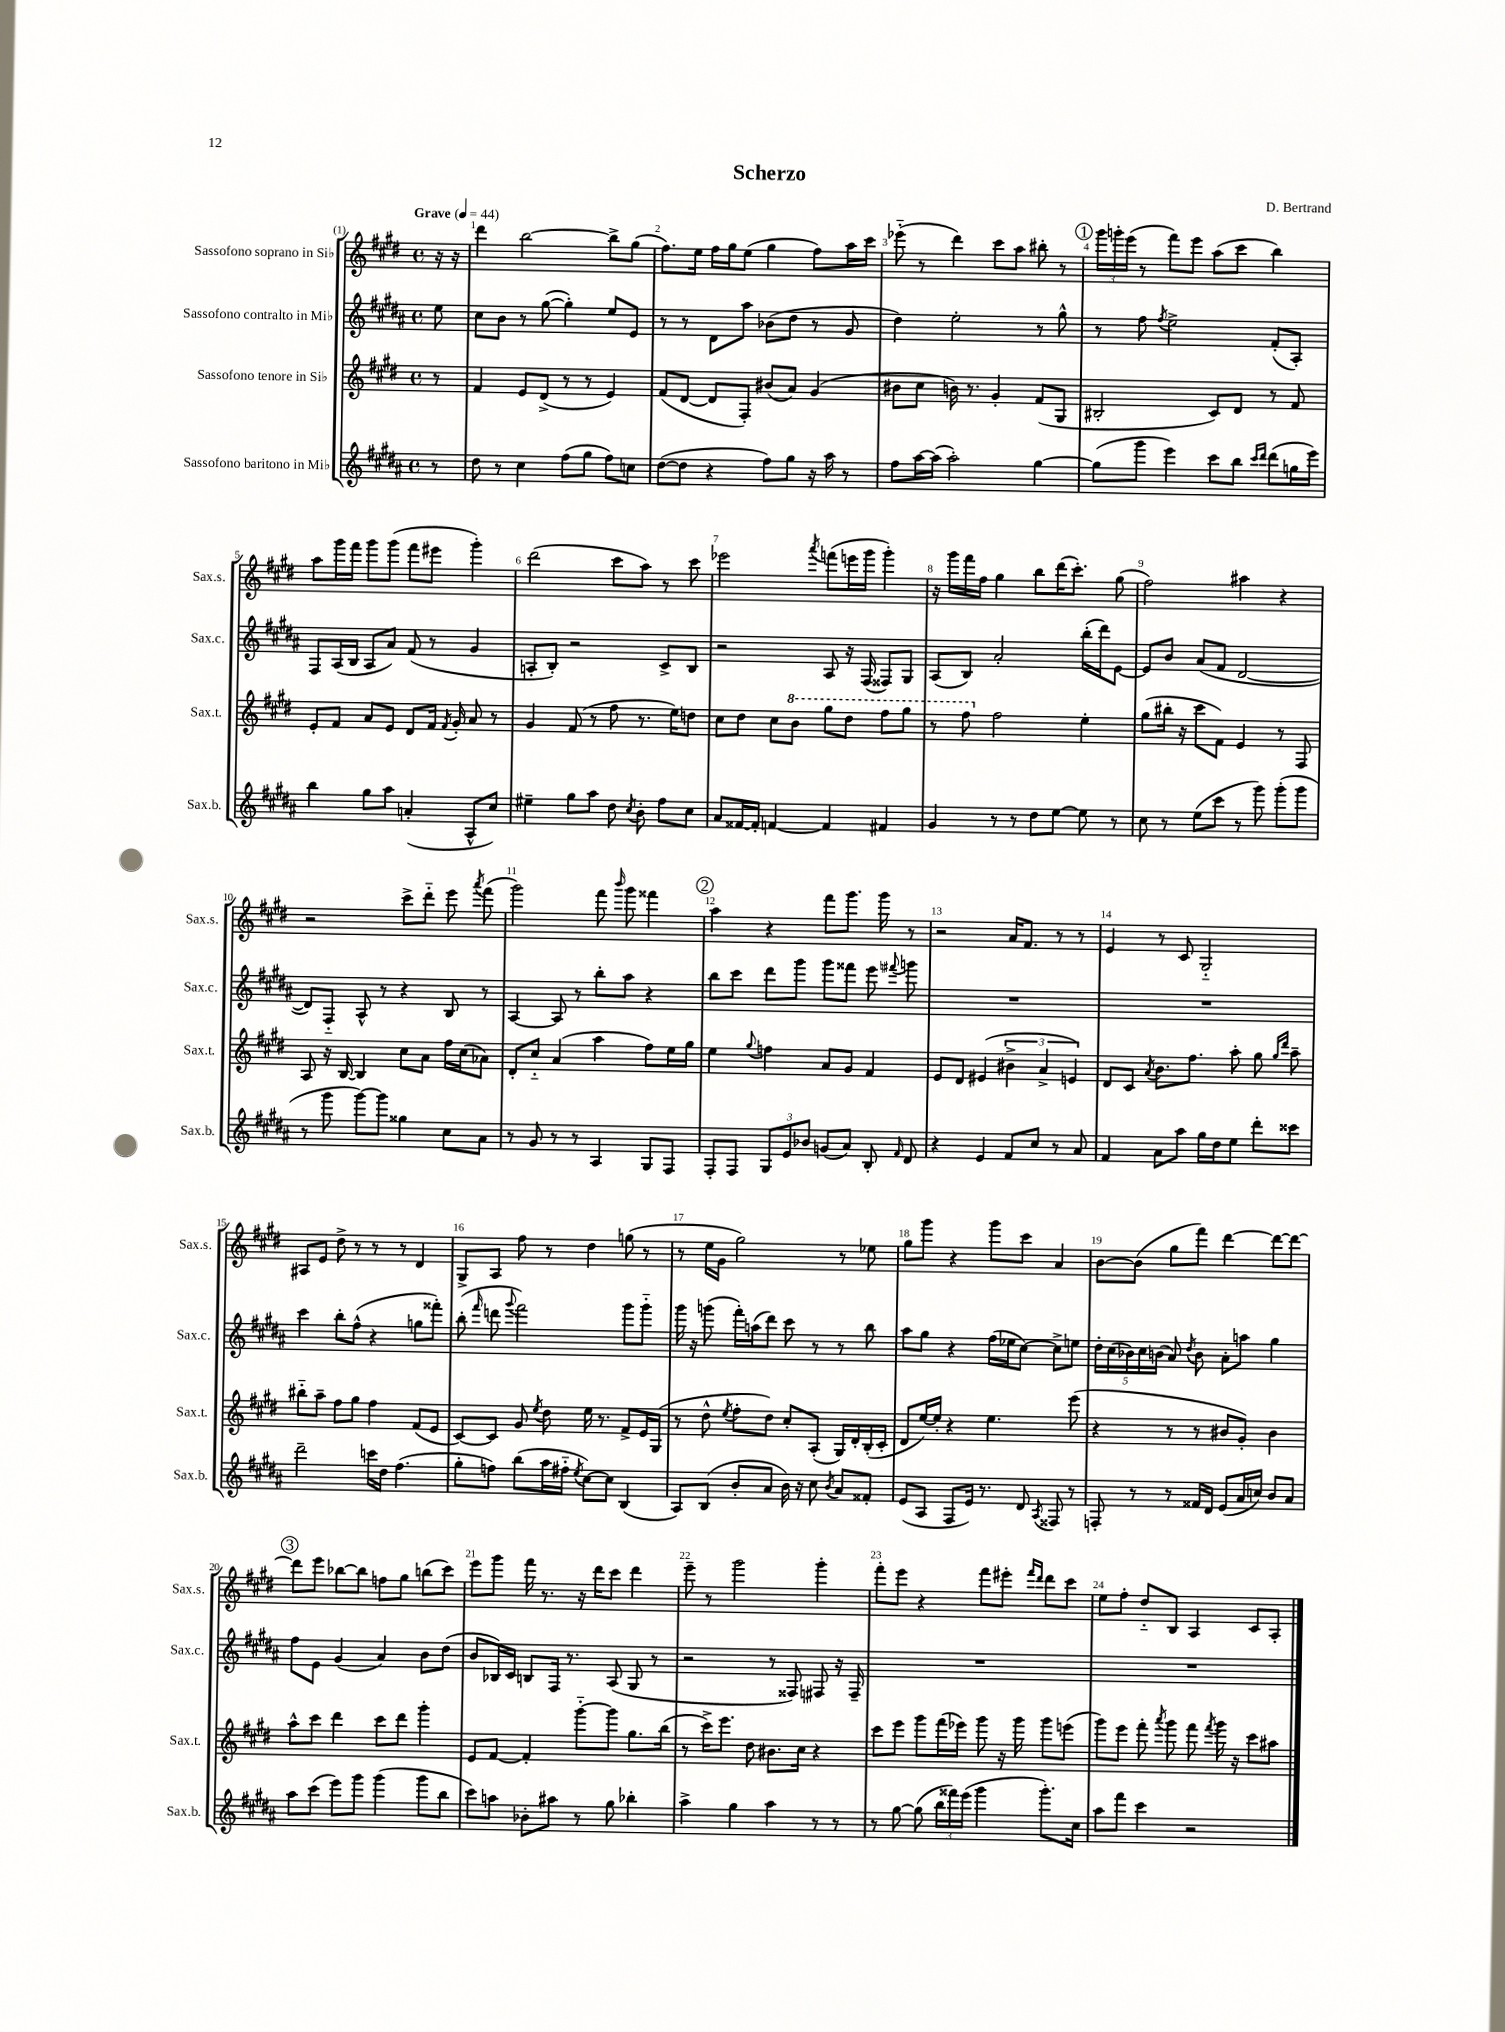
\header { title = "Scherzo" composer = "D. Bertrand" }
<<
\new StaffGroup <<
\new Staff = "s0" \with { instrumentName = "Sassofono soprano in Sib" shortInstrumentName = "Sax.s." } {
    \clef treble \key e \major \defaultTimeSignature \time 4/4 \partial 8 \tempo "Grave" 4 = 44
    \autoBeamOff r16 r16 |
    dis'''4 b''2~ b''8[-> gis''8]( |
    fis''8.[) e''16] fis''16[ gis''16 e''8]( gis''4 fis''8[) a''16 cis'''16] |
    ees'''8-_( r8 dis'''4) cis'''8[ a''8] bis''8-. r8 |
    \mark \markup { \circle "1" } \tuplet 3/2 { gis'''16[ g'''16-. e'''16]( } r8 fis'''8[) e'''8] a''8[( cis'''8] b''4) |
    a''8[ gis'''16 fis'''16] gis'''8[ gis'''8]( fis'''8[ eis'''8] gis'''4-.) |
    dis'''2( cis'''8[ a''8]) r8 cis'''8 |
    ees'''2 \acciaccatura { a'''8 } f'''8[( e'''16 gis'''16] gis'''4-.) |
    r16 gis'''16[ fis'''16 fis''16] gis''4 b''8[ dis'''16( cis'''8.]-.) gis''8( |
    fis''2) ais''4 r4 |
    r2 cis'''8[-> dis'''8]-_ e'''8 \acciaccatura { a'''8 } fis'''8( |
    gis'''2) fis'''8 \grace { b'''16 } gis'''8 fisis'''4 |
    \mark \markup { \circle "2" } a''4 r4 fis'''8[ gis'''8.] gis'''16 r8 |
    r2 a'16[ fis'8.] r8 r8 |
    e'4 r8 cis'8 gis2-_ |
    ais8[ e'8] dis''8-> r8 r8 r8 dis'4 |
    gis8[-> a8] fis''8 r8 dis''4 g''8( r8 |
    r8 e''16[ gis'16] gis''2) r8 ees''8 |
    gis''8[ gis'''8] r4 gis'''8[ cis'''8] a'4 |
    b'8[~ b'8]( gis''8[ fis'''8]) dis'''4~ dis'''8[~ dis'''8]~ |
    \mark \markup { \circle "3" } dis'''8[ e'''8] bes''8[~ bes''8] f''8[ gis''8] b''8[( cis'''8]) |
    e'''8[ gis'''8] fis'''16 r8. r16 dis'''16[ cis'''8] dis'''4 |
    e'''8-- r8 gis'''2 gis'''4-. |
    fis'''8[-. e'''8] r4 fis'''8[ eis'''8]-. \grace { fis'''16[ dis'''16] } dis'''8[ cis'''8] |
    e''8[ fis''8]-. dis''8[-_ b8] a4 cis'8[ a8]-. \bar "|." |
}
\new Staff = "s1" \with { instrumentName = "Sassofono contralto in Mib" shortInstrumentName = "Sax.c." } {
    \clef treble \key b \major \defaultTimeSignature \time 4/4 \partial 8
    \autoBeamOff e''8 |
    cis''8[ b'8] r8 gis''8~( gis''4-.) e''8[ e'8] |
    r8 r8 dis'8[ ais''8] bes'8[( dis''8] r8 gis'8 |
    dis''4) e''2-. r8 gis''8-^ |
    \mark \markup { \circle "1" } r8 fis''8 \acciaccatura { fis''8 } e''2-> fis'8[-.( ais8]-.) |
    fis8[ ais16( b16] ais8[ ais'8]) fis'8( r8 gis'4 |
    a8[-. b8]-.) r2 cis'8[-> b8] |
    r2 ais8 r16 fis16( fisis8[) gis8] |
    ais8[( b8]) ais'2-. b''16[-.( dis'''16) e'8]~ |
    e'8[ b'8] ais'8[( fis'8] dis'2~ |
    dis'8[) fis8]-_ ais8-^ r8 r4 b8 r8 |
    ais4~ ais8 r8 b''8[-. ais''8] r4 |
    \mark \markup { \circle "2" } b''8[ cis'''8] dis'''8[ gis'''8] gis'''8[ fisis'''8] e'''8 \appoggiatura { fis'''8 } g'''8 |
    R1 |
    R1 |
    cis'''4 b''8[-. fis''8]-^( r4 g''8[ fisis'''8]-.) |
    b''8-.( \grace { fis'''16 } d'''8 \appoggiatura { gis'''8 } fis'''2) gis'''8[ gis'''8]-_ |
    gis'''16 r16 g'''8( fis'''16[-.) a''16( dis'''8]) cis'''8 r8 r8 b''8 |
    ais''8[ gis''8] r4 fis''16[( ees''16 cis''8]~) cis''8[-> e''8] |
    \tuplet 5/4 { dis''16[-. cis''16( bes'16) cis''16 b'16]( } ais'8) \acciaccatura { dis''8 } b'8 ais'8[-. a''8] gis''4 |
    \mark \markup { \circle "3" } fis''8[ e'8] gis'4( ais'4) b'8[ dis''8]( |
    b'8[ bes16) cis'16] b8[ fis16] r8. ais8( gis8 r8 |
    r2 r8 fisis8) fis8 r16 fis16-- |
    R1 |
    R1 \bar "|." |
}
\new Staff = "s2" \with { instrumentName = "Sassofono tenore in Sib" shortInstrumentName = "Sax.t." } {
    \clef treble \key e \major \defaultTimeSignature \time 4/4 \partial 8
    \autoBeamOff r8 |
    fis'4 e'8[ dis'8]->( r8 r8 e'4) |
    fis'8[( dis'8]~ dis'8[ fis8]-.) bis'8[( a'8]) gis'4( |
    bis'8[ cis''8] b'16) r8. gis'4-. fis'8[( gis8] |
    \mark \markup { \circle "1" } bis2-. cis'8[) dis'8] r8 fis'8 |
    e'8[-. fis'8] a'8[ e'8] dis'8[ fis'16] \acciaccatura { fis'8 } gis'16-. a'8 r8 |
    gis'4 fis'8( r8 fis''8 r8. e''16[) d''8] |
    cis''8[ dis''8] cis''8[ \ottava #1 b''8] gis'''8[ dis'''8] fis'''8[ gis'''8] |
    r8 fis'''8 \ottava #0 fis''2 e''4-. |
    gis''8[( bis''16]-. r16 cis'''8[ fis'8]) e'4 r8 fis8 |
    a8 r16 b16~ b4 cis''8[ a'8] fis''16[ cis''16( aes'8]) |
    dis'8[-. cis''8]-_ a'4( a''4 fis''8[) e''16 gis''16] |
    \mark \markup { \circle "2" } e''4 \appoggiatura { gis''8 } f''4 a'8[ gis'8] fis'4 |
    e'8[ dis'8] eis'4( \tuplet 3/2 { bis'4-> a'4-> e'4) } |
    dis'8[ cis'8] \acciaccatura { a'8 } b'8.[ fis''8.] a''8-. gis''8 \grace { gis''16[ dis'''16] } a''8-- |
    bis''8[-_ a''8]-- fis''8[ gis''8] fis''4 fis'8[( e'8] |
    cis'8[~) cis'8] gis'8 \acciaccatura { e''8 } dis''8 e''16 r8. fis'8[-> e'16 gis16]( |
    r8 dis''8-^ \acciaccatura { e''8 } fis''8[-. dis''8]) cis''8[-. a8]-.( gis16[) dis'16-. b16-.( cis'16]-. |
    dis'8[ e''16~) e''16]-. r4 e''4. e'''8( |
    r4 r8 r8 bis'8[ gis'8]-.) bis'4 |
    \mark \markup { \circle "3" } a''8[-^ cis'''8] dis'''4 cis'''8[ dis'''8] gis'''4-. |
    e'8[ fis'8]~ fis'4-. gis'''8[~-_ gis'''8] gis''8.[ b''16]( |
    r8 cis'''16[->) e'''8.] dis''8 bis'8.[ cis''16] r4 |
    cis'''8[ e'''8] gis'''8[ fis'''16( ees'''16]) gis'''8 r16 gis'''16 gis'''8[ e'''8]( |
    gis'''8[) e'''8] fis'''8-. \acciaccatura { a'''8 } gis'''8 fis'''8 \acciaccatura { fis'''8 } gis'''16 r16 cis'''8[ ais''8] \bar "|." |
}
\new Staff = "s3" \with { instrumentName = "Sassofono baritono in Mib" shortInstrumentName = "Sax.b." } {
    \clef treble \key b \major \defaultTimeSignature \time 4/4 \partial 8
    \autoBeamOff r8 |
    dis''8 r8 cis''4 fis''8[( gis''8] fis''8[) c''8] |
    dis''8[~( dis''8] r4 fis''8[) gis''8] r16 ais''16 r8 |
    fis''8[ ais''16~ ais''16]( ais''2-.) gis''4~ |
    \mark \markup { \circle "1" } gis''8[( gis'''8] e'''4) cis'''8[ b''8] \grace { cis'''16[ dis'''16] } dis'''8[( g''16 e'''16]) |
    b''4 gis''8[ ais''8] a'4-.( ais8[-^ cis''8]) |
    eis''4-- gis''8[ ais''8] dis''8 \acciaccatura { cis''8 } b'8-. fis''8[ cis''8] |
    ais'8[ fisis'16~ fisis'16]-. f'4~ f'4 fis'4 |
    gis'4 r8 r8 dis''8[ e''8]~ e''8 r8 |
    cis''8 r8 e''8[( cis'''8] r8 gis'''8) gis'''8[-.( gis'''8] |
    r8 gis'''8 gis'''8[~) gis'''8] gisis''4 cis''8[ ais'8] |
    r8 gis'8 r8 r8 ais4 gis8[ fis8] |
    \mark \markup { \circle "2" } fis8[-. fis8] \tuplet 3/2 { gis8[ e'8 bes'8] } g'8[( ais'8]) b8-. \grace { fis'16 } dis'8 |
    r4 e'4 fis'8[ cis''8] r8 ais'8 |
    fis'4 ais'8[ ais''8] gis''16[ dis''16 e''8] dis'''8[-. cisis'''8] |
    dis'''2-- c'''16[ dis''16] fis''4.( |
    gis''8[-. f''8]) b''8[( ais''16 fis''16]-_ \acciaccatura { e''8 } cis''8[~) cis''8] b4( |
    ais8[) b8]( b'8[-. ais'8] b'16) r16 cis''8 \acciaccatura { b'8 } ais'8[ fisis'8]-. |
    e'8[( ais8] fis8[ e'16]) r8. dis'8 \acciaccatura { ais8 } fisis8 r8 |
    f8-. r8 r8 fisis'16[ dis'16] e'8[( ais'16 c''16]) b'8[ ais'8] |
    \mark \markup { \circle "3" } ais''8[ cis'''8]( e'''8[) gis'''8] gis'''4( gis'''8[ b''8] |
    cis'''8[) a''8] bes'8[-. ais''8] r8 gis''8 bes''4-. |
    ais''4-> gis''4 ais''4 r8 r8 |
    r8 gis''8~ gis''8( \tuplet 3/2 { b''16[ fisis'''16) e'''16]( } gis'''4 gis'''8.[-.) cis''16] |
    ais''8[ fis'''8] cis'''4 r2 \bar "|." |
}
>>
>>
\layout { \context { \Score \override BarNumber.break-visibility = ##(#f #t #t) barNumberVisibility = #all-bar-numbers-visible } }
